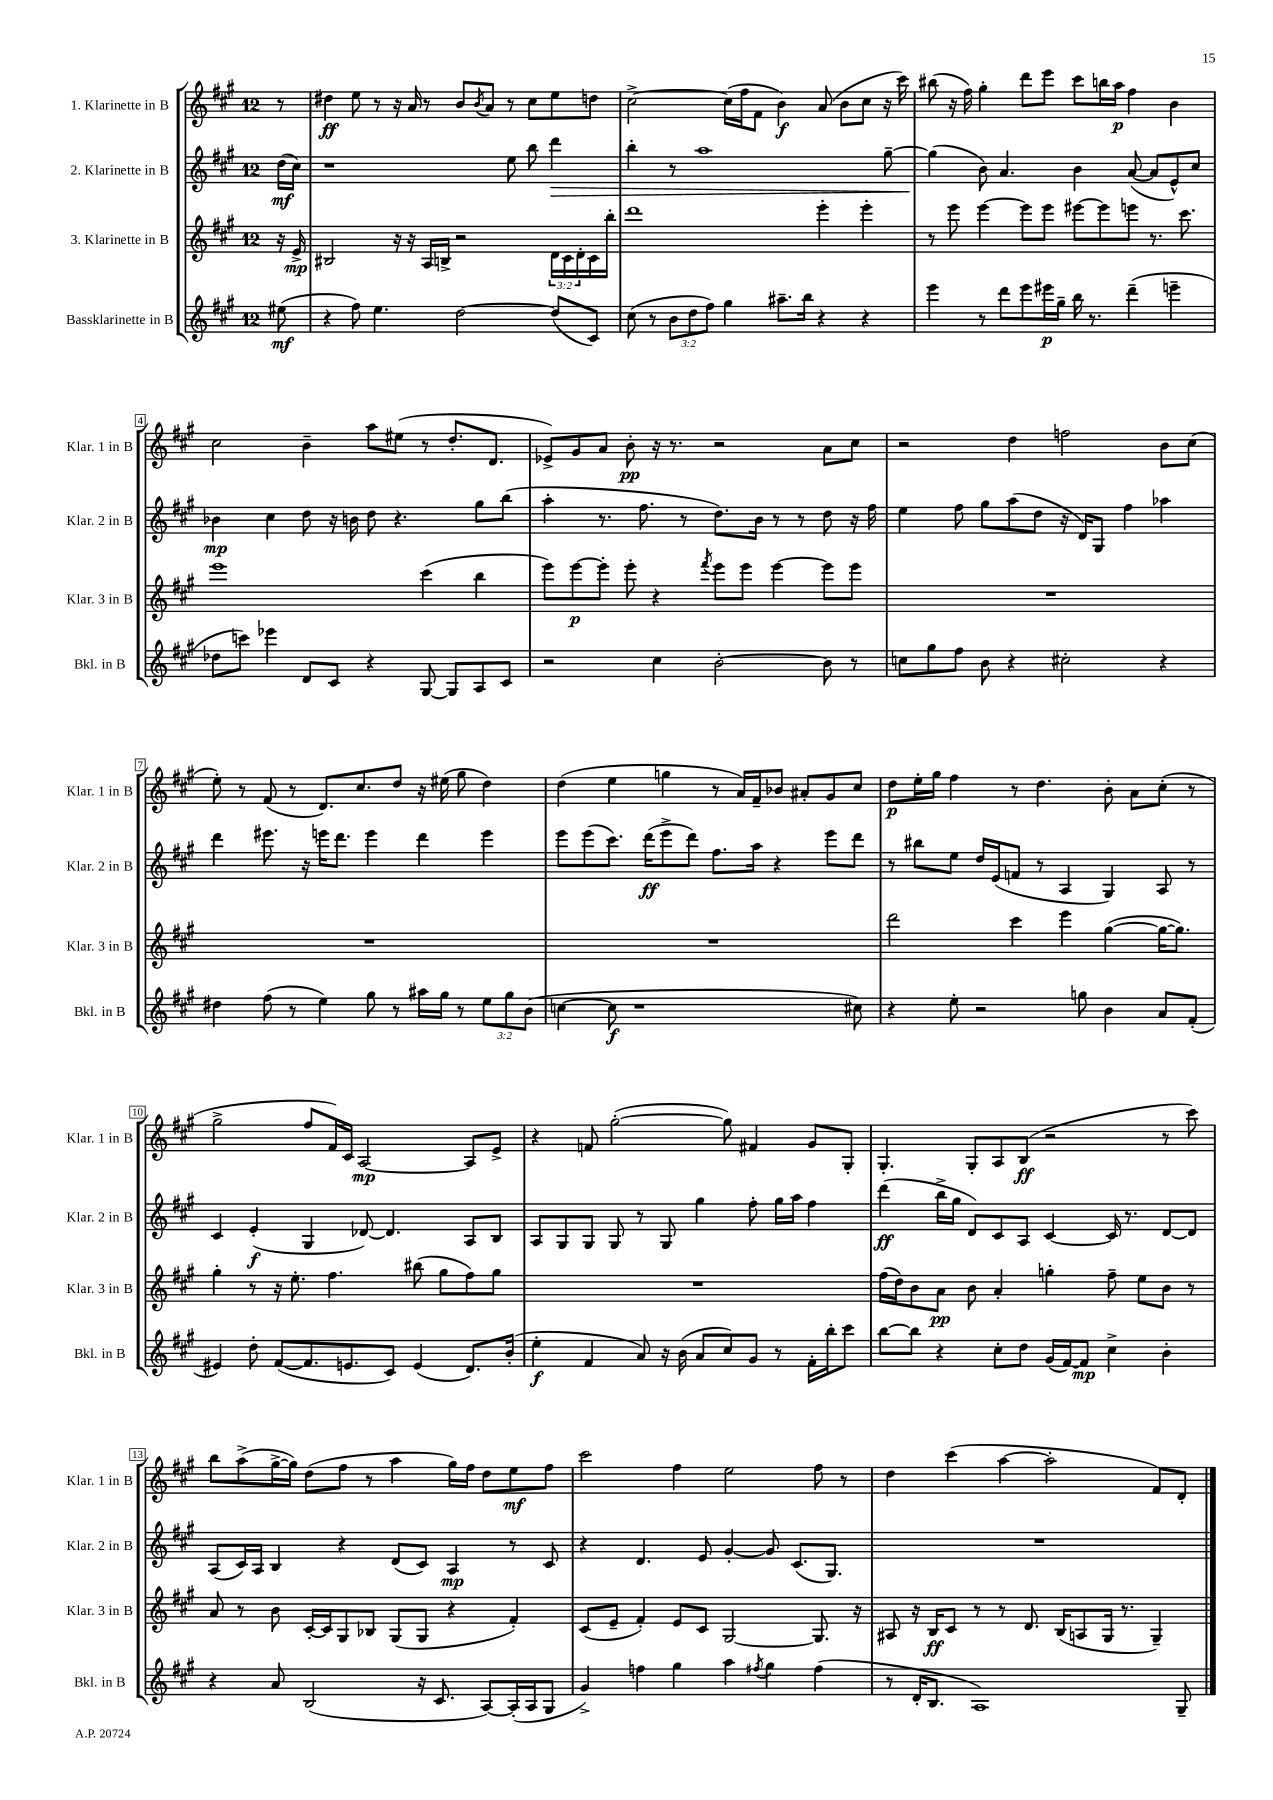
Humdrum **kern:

**kern	**kern	**kern	**kern
*staff4	*staff3	*staff2	*staff1
*clefG2	*clefG2	*clefG2	*clefG2
*k[f#c#g#]	*k[f#c#g#]	*k[f#c#g#]	*k[f#c#g#]
*M12/8	*M12/8	*M12/8	*M12/8
(8ee#	16r	(16dd	8r
.	16e^	16cc#)	.
=	=	=	=
4r	2B#	1r	4dd#
8ff#)	.	.	8ee
4.ee	.	.	8r
.	16r	.	16r
.	16r	.	16a
.	16A	.	8r
.	16B^	.	.
[2dd	2r	.	8b
.	.	.	8qb
.	.	.	8a
.	.	8ee	8r
.	.	8bb	8cc#
(8dd]	24d	4ddd	8ee
.	24c#	.	.
.	24d'	.	.
8c#)	16c#	.	8dd
.	16bb'	.	.
=	=	=	=
(8cc#	1ddd	4bb'	[2cc#^
8r	.	.	.
12b	.	8r	.
12dd	.	.	.
.	.	1aa	.
12ff#)	.	.	.
4gg#	.	.	(16cc#]
.	.	.	16ff#
.	.	.	8f#
8.aa#~	.	.	4b)
16bb	.	.	.
4r	4eee'	.	(8a
.	.	.	8b
4r	4eee'	.	8cc#
.	.	[8gg#~	16r
.	.	.	16ccc#)
=	=	=	=
4eee	8r	(4gg#]	(8bb#
.	8eee	.	16r
.	.	.	16ff#)
8r	[4eee	8b)	4gg#'
8ddd	.	4.a	.
8eee	8eee]	.	8ddd
16eee#	8eee	.	8eee
16gg#~	.	.	.
16bb	[8eee#	4b	8ccc#
8.r	.	.	.
.	8eee#]	.	16bb
.	.	.	16aa
(4ddd~	8eee	([8a	4ff#
.	8.r	8a]	.
4eee~	.	8e^^)	4b
.	8.ccc#	.	.
.	.	8cc#	.
=	=	=	=
8dd-	1eee	4b-	2cc#
8ccc)	.	.	.
4eee-	.	4cc#	.
8d	.	8dd	4b~
8c#	.	16r	.
.	.	16b	.
4r	.	8dd	8aa
.	.	4.r	(8ee#
[8G#	(4ccc#	.	8r
8G#]	.	.	8.dd'
8A	4bb	8gg#	.
.	.	.	8.d
8c#	.	(8bb	.
=	=	=	=
2r	8eee)	4aa'	8e-^)
.	[8eee	.	8g#
.	8eee']	8.r	8a
.	8eee'	.	8b'
.	.	8.ff#	.
4cc#	4r	.	16r
.	.	.	8.r
.	.	8r	.
.	8qfff#	.	.
[2b'	8eee	8.dd)	2r
.	8eee	.	.
.	.	16b	.
.	[4eee	8r	.
.	.	8r	.
8b]	8eee]	8dd	8a
8r	8eee	16r	8cc#
.	.	16ff#	.
=	=	=	=
8cc	1.r	4ee	2r
8gg#	.	.	.
8ff#	.	8ff#	.
8b	.	8gg#	.
4r	.	(8aa	4dd
.	.	8dd	.
2cc#'	.	16r	2ff
.	.	16d)	.
.	.	8G#	.
.	.	4ff#	.
4r	.	4aa-	8b
.	.	.	(8cc#
=	=	=	=
4dd#	1.r	4ddd	8ee')
.	.	.	8r
(8ff#	.	8.eee#	(8f#
8r	.	.	8r
.	.	16r	.
4ee)	.	16eee	8.d)
.	.	8.ddd	.
.	.	.	8.cc#
8gg#	.	4eee	.
8r	.	.	8dd
16aa#	.	4ddd	16r
16gg#	.	.	(16ee#
8r	.	.	8gg#
12ee	.	4eee	4dd)
12gg#	.	.	.
(12b	.	.	.
=	=	=	=
[4cc	1.r	8eee	(4dd
.	.	(8eee	.
8cc]	.	8.ccc#)	4ee
1r	.	.	.
.	.	(16ddd	.
.	.	8eee^	4gg
.	.	8ddd)	.
.	.	8.ff#	8r
.	.	.	16a)
.	.	16aa	16f#~
.	.	4r	8b-
.	.	.	8a#'
.	.	8eee	8g#
8cc#)	.	8ddd	8cc#
=	=	=	=
4r	2ddd	8r	8dd
.	.	8bb#	16ee'
.	.	.	16gg#
8ee'	.	8ee	4ff#
2r	.	16dd	.
.	.	(16e	.
.	4ccc#	8f	8r
.	.	8r	4.dd
.	4eee	4A	.
8gg	.	.	.
4b	([4gg#	4G#)	8b'
.	.	.	8a
8a	16gg#_	8A	(8cc#'
.	8.gg#])	.	.
(8f#'	.	8r	8r
=	=	=	=
4e#)	4gg#'	4c#	2gg#^
8dd'	8r	(4e'	.
([8f#	16r	.	.
.	8.ee'	.	.
8.f#]	.	4G#	8ff#
.	4.ff#	.	16f#)
8.e	.	.	16c#
.	.	[8d-)	[2A
8c#)	.	4.d-]	.
(4e	(8bb#	.	.
.	8gg#	.	.
8.d)	8ff#)	8A	8A]
.	8gg#	8B	8e^
(16b'	.	.	.
=	=	=	=
4ee'	1.r	8A	4r
.	.	8G#	.
4f#	.	8G#	8f
.	.	8G#	([2gg#'
8a)	.	8r	.
16r	.	8G#	.
(16b	.	.	.
8a	.	4gg#	.
8cc#)	.	.	8gg#])
8g#	.	8ff#'	4f#
8r	.	16gg#	.
.	.	16aa	.
16f#'	.	4ff#	8g#
16bb'	.	.	.
8ccc#	.	.	8G#'
=	=	=	=
[8bb	(16ff#	(4ddd	4.G#'
.	16dd)	.	.
8bb]	8b	.	.
4r	8a	16bb^	.
.	.	16gg#	.
.	8b	8d)	8G#'
8cc#'	4a'	8c#	8A
8dd	.	8A	(8B
(16g#	4gg'	[4c#	2r
[16f#)	.	.	.
8f#]	.	.	.
4cc#^	8ff#~	16c#]	.
.	.	8.r	.
.	8ee	.	.
4b'	8b	[8d	8r
.	8r	8d]	8ccc#)
=	=	=	=
4r	8a	(8A	8bb
.	8r	16c#)	(8aa^
.	.	16A	.
8a	8b	4B	[16gg#^
.	.	.	16gg#])
(2B	[16c#'	.	(8dd
.	16c#]	.	.
.	8G#	4r	8ff#
.	8B-	.	8r
.	(8G#	(8d	4aa
16r	8G#	8c#)	.
8.c#	.	.	.
.	4r	4A	16gg#)
.	.	.	16ff#
[8A)	.	.	8dd
(16A']	4f#')	8r	8ee
16A	.	.	.
8G#	.	8c#	8ff#
=	=	=	=
4g#^)	(8c#	4r	2ccc#
.	8e~	.	.
4ff	4f#')	4.d	.
4gg#	8e	.	4ff#
.	8c#	8e	.
4aa	[2G#	[4g#'	2ee
8qff#	.	.	.
4gg#	.	8g#]	.
.	.	(8.c#	.
(4ff#	8.G#]	.	8ff#
.	.	8.G#)	.
.	.	.	8r
.	16r	.	.
=	=	=	=
8r	8A#	1.r	4dd
16d'	16r	.	.
8.B	16B	.	.
.	8c#	.	(4ccc#
1A)	8r	.	.
.	8r	.	[4aa
.	8.d	.	.
.	.	.	2aa']
.	(16B	.	.
.	8A	.	.
.	16G#	.	.
.	8.r	.	.
.	4G#~)	.	8f#)
8G#~	.	.	8d'
==	==	==	==
*-	*-	*-	*-
